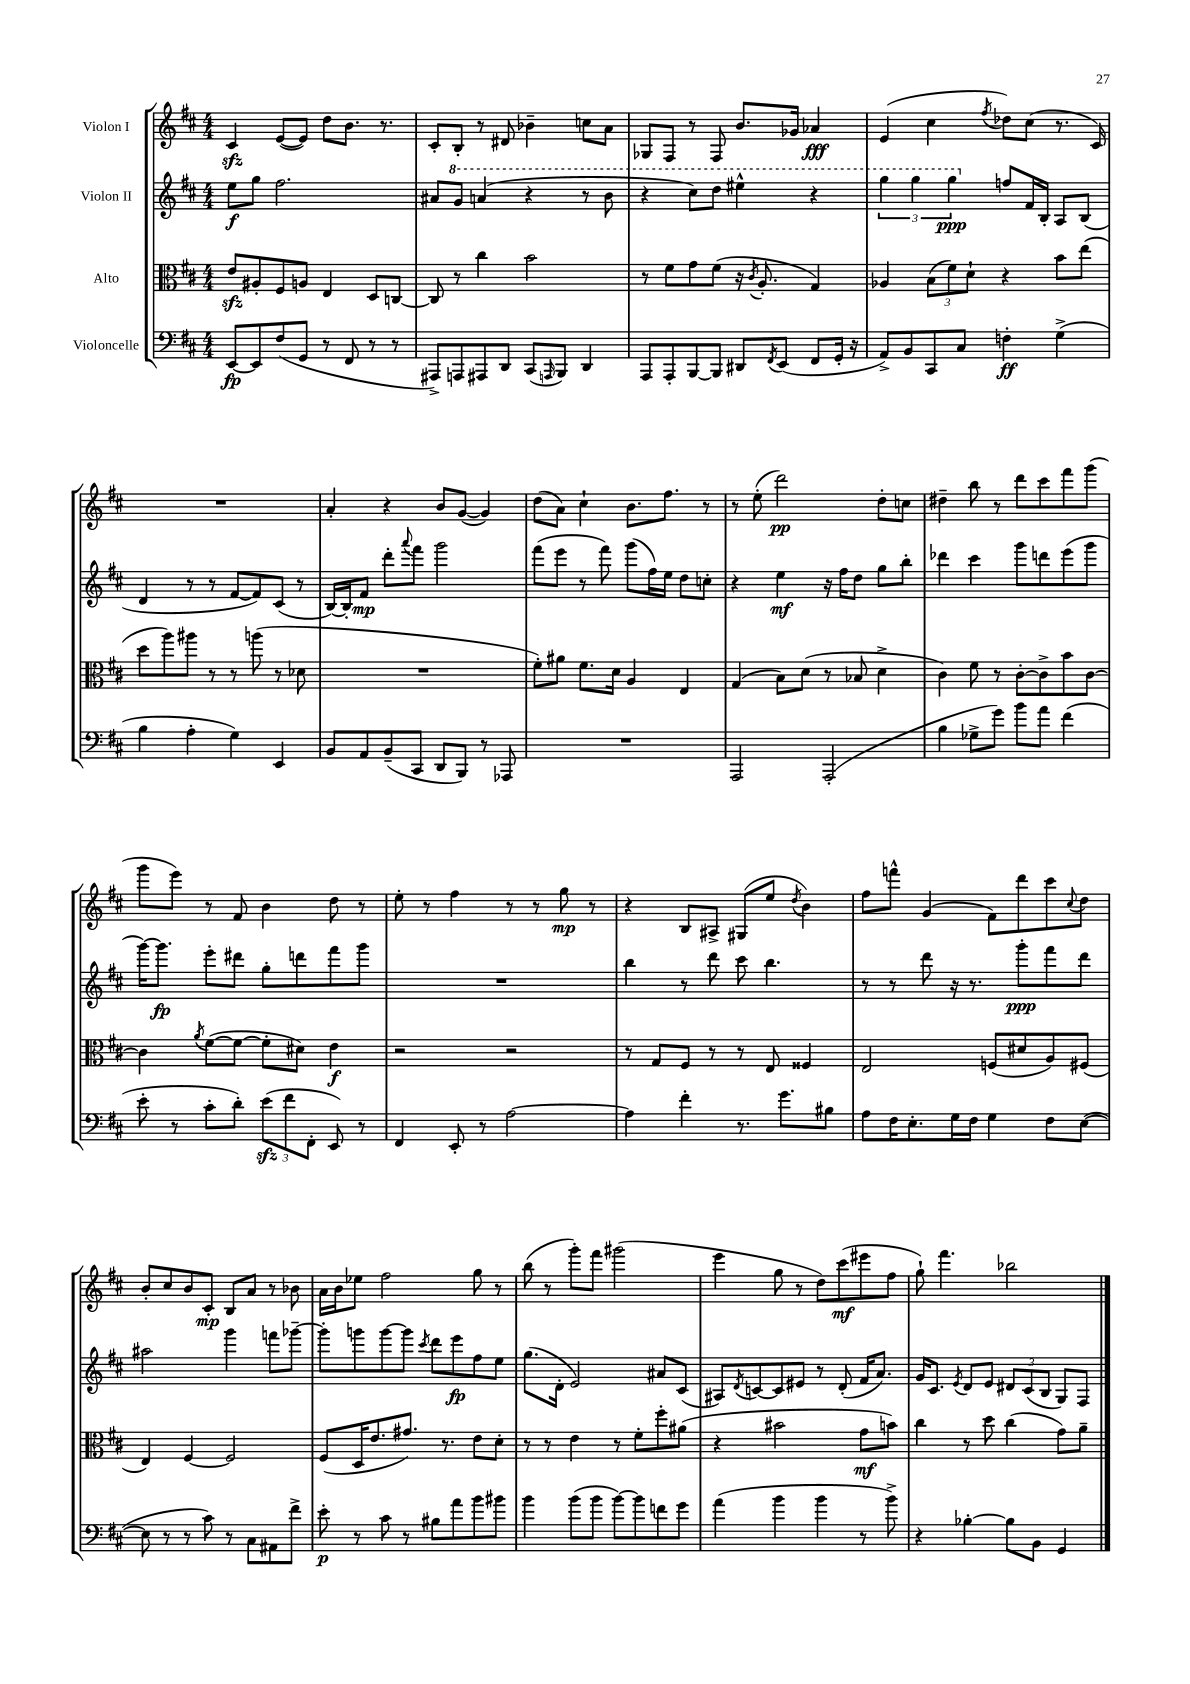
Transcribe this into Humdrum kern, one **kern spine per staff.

**kern	**kern	**kern	**kern
*staff4	*staff3	*staff2	*staff1
*clefF4	*clefC3	*clefG2	*clefG2
*k[f#c#]	*k[f#c#]	*k[f#c#]	*k[f#c#]
*M4/4	*M4/4	*M4/4	*M4/4
[8EE	8e	8ee	4c#
8EE]	8A#'	8gg	.
(8F#	8F#	2.ff#	([8e
8GG	8A	.	8e])
8r	4E	.	8dd
8FF#	.	.	8.b
8r	8D	.	.
.	.	.	8.r
8r	[8C	.	.
=	=	=	=
8AAA#^)	8C]	8a#	8c#'
8AAA	8r	8gg	8B'
8AAA#	4cc#	(4aa	8r
8DD	.	.	8d#
(8CC#	2b	4r	4b-~
16qqAAA	.	.	.
8BBB)	.	.	.
4DD	.	8r	8cc
.	.	8bb	8a
=	=	=	=
8AAA	8r	4r	8G-
8AAA'	8f#	.	8F#
[8BBB	8g	8ccc#)	8r
8BBB]	(8f#	8ddd	8F#
8DD#	16r	4eee#^^	8.b
.	8qc#	.	.
.	8.A'	.	.
8qFF#	.	.	.
(8EE	.	.	.
.	.	.	16g-
8FF#	4G)	4r	4a-
16GG'	.	.	.
16r	.	.	.
=	=	=	=
8AA^)	4A-	6ggg	(4e
8BB	.	.	.
.	.	6ggg	.
8CC#	(12B	.	4cc#
.	12f#)	6ggg	.
8C#	.	.	.
.	12d`	.	.
.	.	.	8qff#
4F'	4r	8ff	8dd-)
.	.	16f#	(8cc#
.	.	16B'	.
(4G^	8b	8A	8.r
.	(8ee	(8B	.
.	.	.	16c#)
=	=	=	=
4B	8dd	4d	1r
.	8aa)	.	.
4A'	8aa#	8r	.
.	8r	8r	.
4G)	8r	[8f#	.
.	(8aa	8f#])	.
4EE	8r	(8c#	.
.	8d-	8r	.
=	=	=	=
8BB	1r	[16B)	4a'
.	.	16B']	.
8AA	.	8f#	.
(8BB~	.	8ddd'	4r
.	.	8qqaaa	.
8CC#	.	8fff#	.
8DD	.	2ggg	8b
8BBB)	.	.	([8g
8r	.	.	4g])
8AAA-	.	.	.
=	=	=	=
1r	8f#')	(8fff#	(8dd
.	8a#	8eee	8a)
.	8.f#	8r	4cc#`
.	.	8fff#)	.
.	16d	.	.
.	4A	(8ggg	8.b
.	.	16ff#)	.
.	.	16ee	8.ff#
.	4E	8dd	.
.	.	8cc'	8r
=	=	=	=
2AAA	(4G	4r	8r
.	.	.	(8ee'
.	8B)	4ee	2ddd)
.	(8d	.	.
(2AAA'	8r	16r	.
.	.	16ff#	.
.	8B-	8dd	.
.	4d^	8gg	8dd'
.	.	8bb'	8cc
=	=	=	=
4B	4c#)	4ddd-	4dd#~
8G-^	8f#	4ccc#	8bb
8g)	8r	.	8r
8b	[8c#'	8ggg	8ddd
8a	8c#^]	8ddd	8ccc#
(4f#	8b	(8eee	8fff#
.	[8c#	8ggg	(8ggg
=	=	=	=
8e'	4c#]	[16ggg)	8ggg
.	.	8.ggg]	.
8r	.	.	8eee)
.	8qa	.	.
8c#'	([8f#	8eee'	8r
8d')	8f#_	8ddd#	8f#
(12e	8f#']	8gg'	4b
12f#	.	.	.
.	8d#)	8ddd	.
12FF#'	.	.	.
8EE)	4e	8fff#	8dd
8r	.	8ggg	8r
=	=	=	=
4FF#	2r	1r	8ee'
.	.	.	8r
8EE'	.	.	4ff#
8r	.	.	.
[2A	2r	.	8r
.	.	.	8r
.	.	.	8gg
.	.	.	8r
=	=	=	=
4A]	8r	4bb	4r
.	8G	.	.
4f#'	8F#	8r	8B
.	8r	8ddd	8A#^
8.r	8r	8ccc#	(8G#
.	8E	4.bb	8ee
8.g	.	.	.
.	.	.	8qdd
.	4F##	.	4b)
8B#	.	.	.
=	=	=	=
8A	2E	8r	8ff#
16F#	.	8r	8fff^^
8.E'	.	.	.
.	.	8ddd	(4g
16G	.	16r	.
16F#	.	8.r	.
4G	(8F	.	8f#)
.	8d#	8ggg'	8ddd
8F#	8A)	8fff#	8ccc#
.	.	.	8qqcc#
([8E	(8F#	8ddd	8dd
=	=	=	=
8E]	4E)	2aa#	8b'
8r	.	.	8cc#
8r	[4F#	.	8b
8c#)	.	.	8c#'
8r	2F#]	4ggg	8B
8C#	.	.	8a
8AA#	.	8fff	8r
8f#^	.	[8ggg-~	8b-
=	=	=	=
8e'	(8F#	8ggg-']	16a
.	.	.	16b
8r	16D	8ggg	8ee-
.	8.e	.	.
8c#	.	[8ggg	2ff#
8r	8.g#)	8ggg]	.
.	.	8qccc#	.
8B#	.	8ddd	.
.	8.r	.	.
8a	.	8eee	.
8b	8e	8ff#	8gg
8b#	8d'	8ee	8r
=	=	=	=
4b	8r	(8.gg	(8bb
.	8r	.	8r
.	.	16d'	.
(8b	4e	2e)	8ggg')
8b	.	.	8fff#
[8b)	8r	.	(2ggg#
8b]	8f#'	.	.
8f	8ff#'	8a#	.
8g	(8a#	(8c#	.
=	=	=	=
(4a	4r	8A#)	4eee
.	.	8qd	.
.	.	[8c	.
4b	2b#	8c]	8gg
.	.	8e#	8r
4b	.	8r	8dd)
.	.	(8d'	(8ccc#
8r	8g	16f#	8eee#
.	.	8.a)	.
8b^)	8b)	.	8ff#
=	=	=	=
4r	4cc#	16g	8gg`)
.	.	8.c#	.
.	.	.	4.fff#
.	.	8qe	.
[4B-'	8r	8d	.
.	8dd	8e	.
8B-]	(4cc#	12d#	2bb-
.	.	(12c#	.
8BB	.	.	.
.	.	12B	.
4GG	8g)	8G)	.
.	8a~	8F#	.
==	==	==	==
*-	*-	*-	*-
